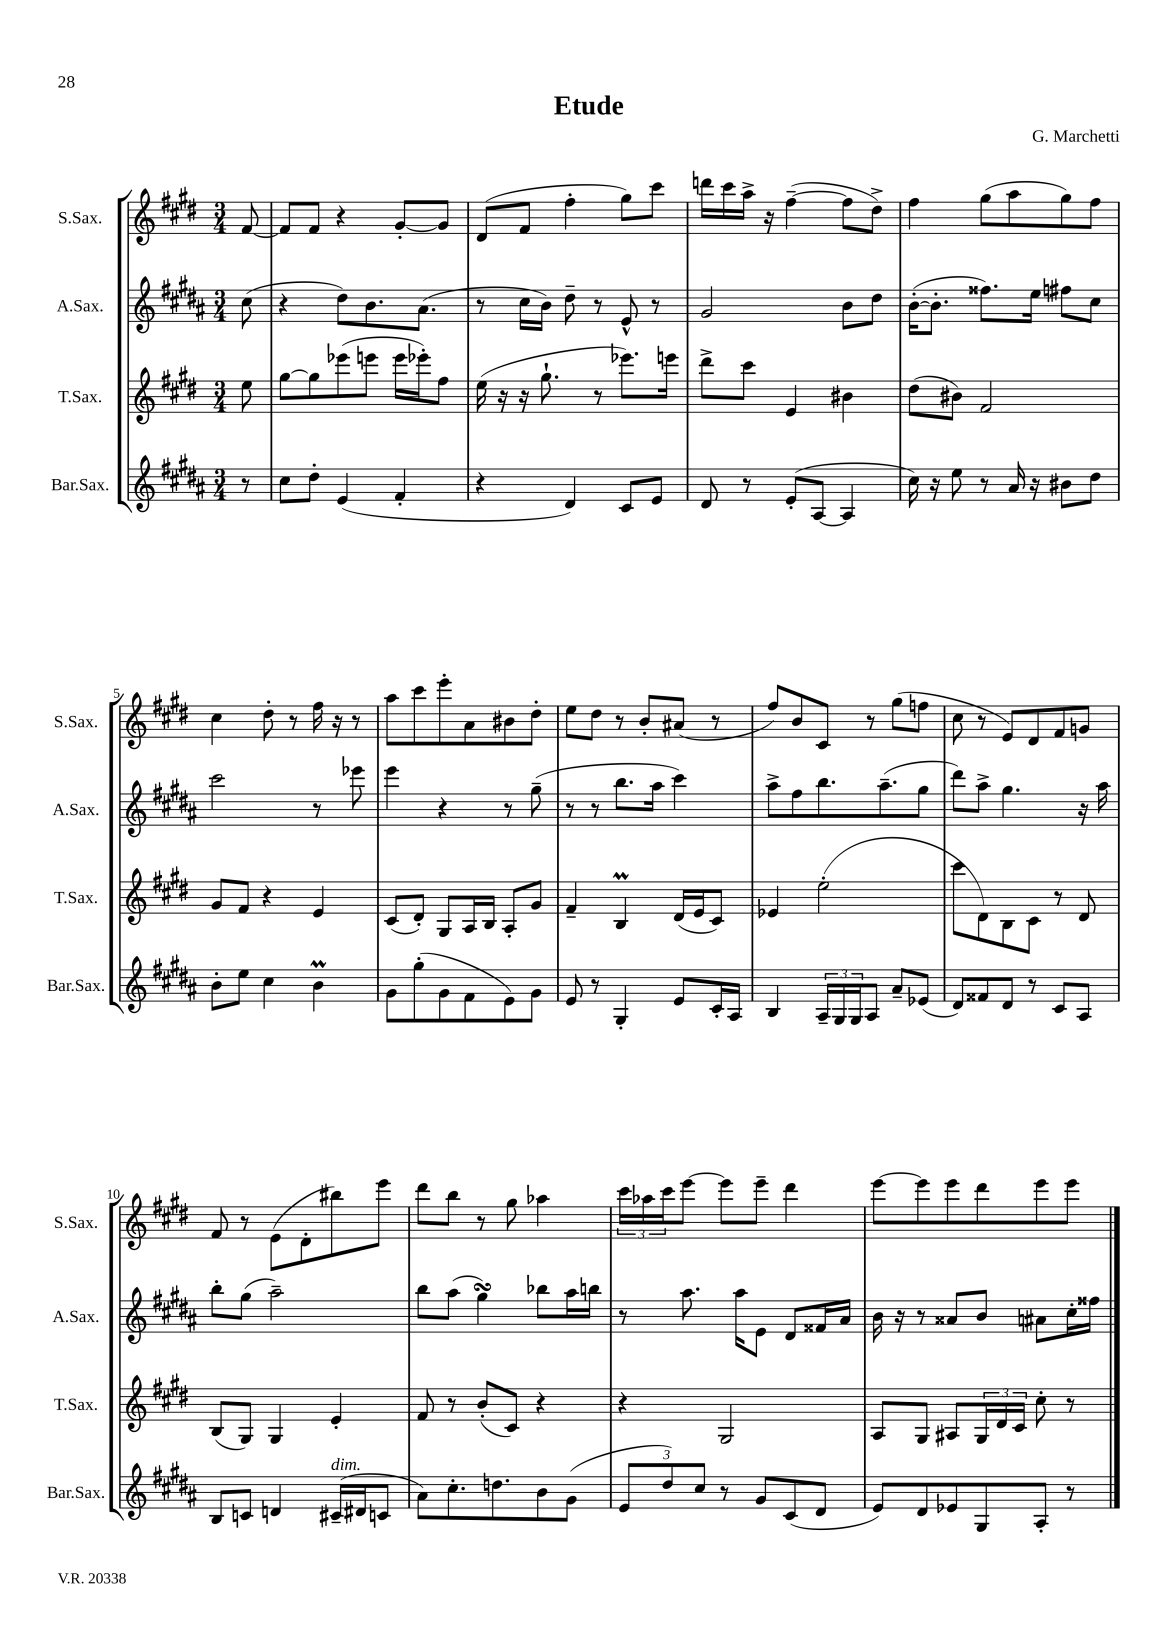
\header { title = "Etude" composer = "G. Marchetti" }
<<
\new StaffGroup <<
\new Staff = "s0" \with { instrumentName = "S.Sax." shortInstrumentName = "S.Sax." } {
    \clef treble \key e \major \numericTimeSignature \time 3/4 \partial 8
    fis'8~ |
    fis'8 fis'8 r4 gis'8~-. gis'8 |
    dis'8( fis'8 fis''4-. gis''8) cis'''8 |
    d'''16 cis'''16 a''16-> r16 fis''4~--( fis''8 dis''8->) |
    fis''4 gis''8( a''8 gis''8) fis''8 |
    cis''4 dis''8-. r8 fis''16 r16 r8 |
    a''8 cis'''8 e'''8-. a'8 bis'8 dis''8-. |
    e''8 dis''8 r8 b'8-. ais'8( r8 |
    fis''8) b'8 cis'8 r8 gis''8( f''8 |
    cis''8 r8 e'8) dis'8 fis'8 g'8 |
    fis'8 r8 e'8( dis'8-. bis''8) e'''8 |
    dis'''8 b''8 r8 gis''8 aes''4 |
    \tuplet 3/2 { cis'''16 aes''16 cis'''16 } e'''8~ e'''8 e'''8-- dis'''4 |
    e'''8~ e'''8 e'''8 dis'''8 e'''8 e'''8 \bar "|." |
}
\new Staff = "s1" \with { instrumentName = "A.Sax." shortInstrumentName = "A.Sax." } {
    \clef treble \key b \major \numericTimeSignature \time 3/4 \partial 8
    cis''8( |
    r4 dis''8) b'8. ais'8.( |
    r8 cis''16 b'16) dis''8-- r8 e'8-^ r8 |
    gis'2 b'8 dis''8 |
    b'16~-.( b'8.-. fisis''8.) e''16 fis''8 cis''8 |
    cis'''2 r8 ees'''8 |
    e'''4 r4 r8 gis''8--( |
    r8 r8 b''8. ais''16 cis'''4) |
    ais''8-> fis''8 b''8. ais''8.--( gis''8 |
    dis'''8) ais''8-> gis''4. r16 ais''16 |
    b''8-. gis''8( ais''2--) |
    b''8 ais''8( gis''4\turn) bes''8 ais''16 b''16 |
    r8 ais''8. ais''16 e'8 dis'8 fisis'16 ais'16 |
    b'16 r16 r8 aisis'8 b'8 ais'8 cis''16-. fisis''16 \bar "|." |
}
\new Staff = "s2" \with { instrumentName = "T.Sax." shortInstrumentName = "T.Sax." } {
    \clef treble \key e \major \numericTimeSignature \time 3/4 \partial 8
    e''8 |
    gis''8~ gis''8 ees'''8( e'''8 e'''16 ees'''16-.) fis''8 |
    e''16( r16 r16 gis''8.-! r8 ees'''8.) e'''16 |
    dis'''8-> cis'''8 e'4 bis'4 |
    dis''8( bis'8) fis'2 |
    gis'8 fis'8 r4 e'4 |
    cis'8( dis'8-.) gis8 a16 b16 a8-. gis'8 |
    fis'4-- b4\prall dis'16( e'16 cis'8) |
    ees'4 e''2-.( |
    cis'''8 dis'8) b8 cis'8 r8 dis'8 |
    b8( gis8) gis4 e'4-. |
    fis'8 r8 b'8-.( cis'8) r4 |
    r4 gis2 |
    a8 gis8 ais8 \tuplet 3/2 { gis16 dis'16 cis'16 } cis''8-. r8 \bar "|." |
}
\new Staff = "s3" \with { instrumentName = "Bar.Sax." shortInstrumentName = "Bar.Sax." } {
    \clef treble \key b \major \numericTimeSignature \time 3/4 \partial 8
    r8 |
    cis''8 dis''8-. e'4( fis'4-. |
    r4 dis'4) cis'8 e'8 |
    dis'8 r8 e'8-.( ais8~ ais4 |
    cis''16) r16 e''8 r8 ais'16 r16 bis'8 dis''8 |
    b'8-. e''8 cis''4 b'4\prall |
    gis'8 gis''8-.( gis'8 fis'8 e'8) gis'8 |
    e'8 r8 gis4-. e'8 cis'16-. ais16 |
    b4 \tuplet 3/2 { ais16-- gis16 gis16 } ais8 ais'8-- ees'8( |
    dis'8) fisis'8 dis'8 r8 cis'8 ais8 |
    b8 c'8 d'4 cis'16--^\markup { \italic "dim." }( dis'16 c'8 |
    ais'8) cis''8.-. d''8. b'8 gis'8( |
    \tuplet 3/2 { e'8 dis''8) cis''8 } r8 gis'8 cis'8( dis'8 |
    e'8) dis'8 ees'8 gis8 ais8-. r8 \bar "|." |
}
>>
>>
